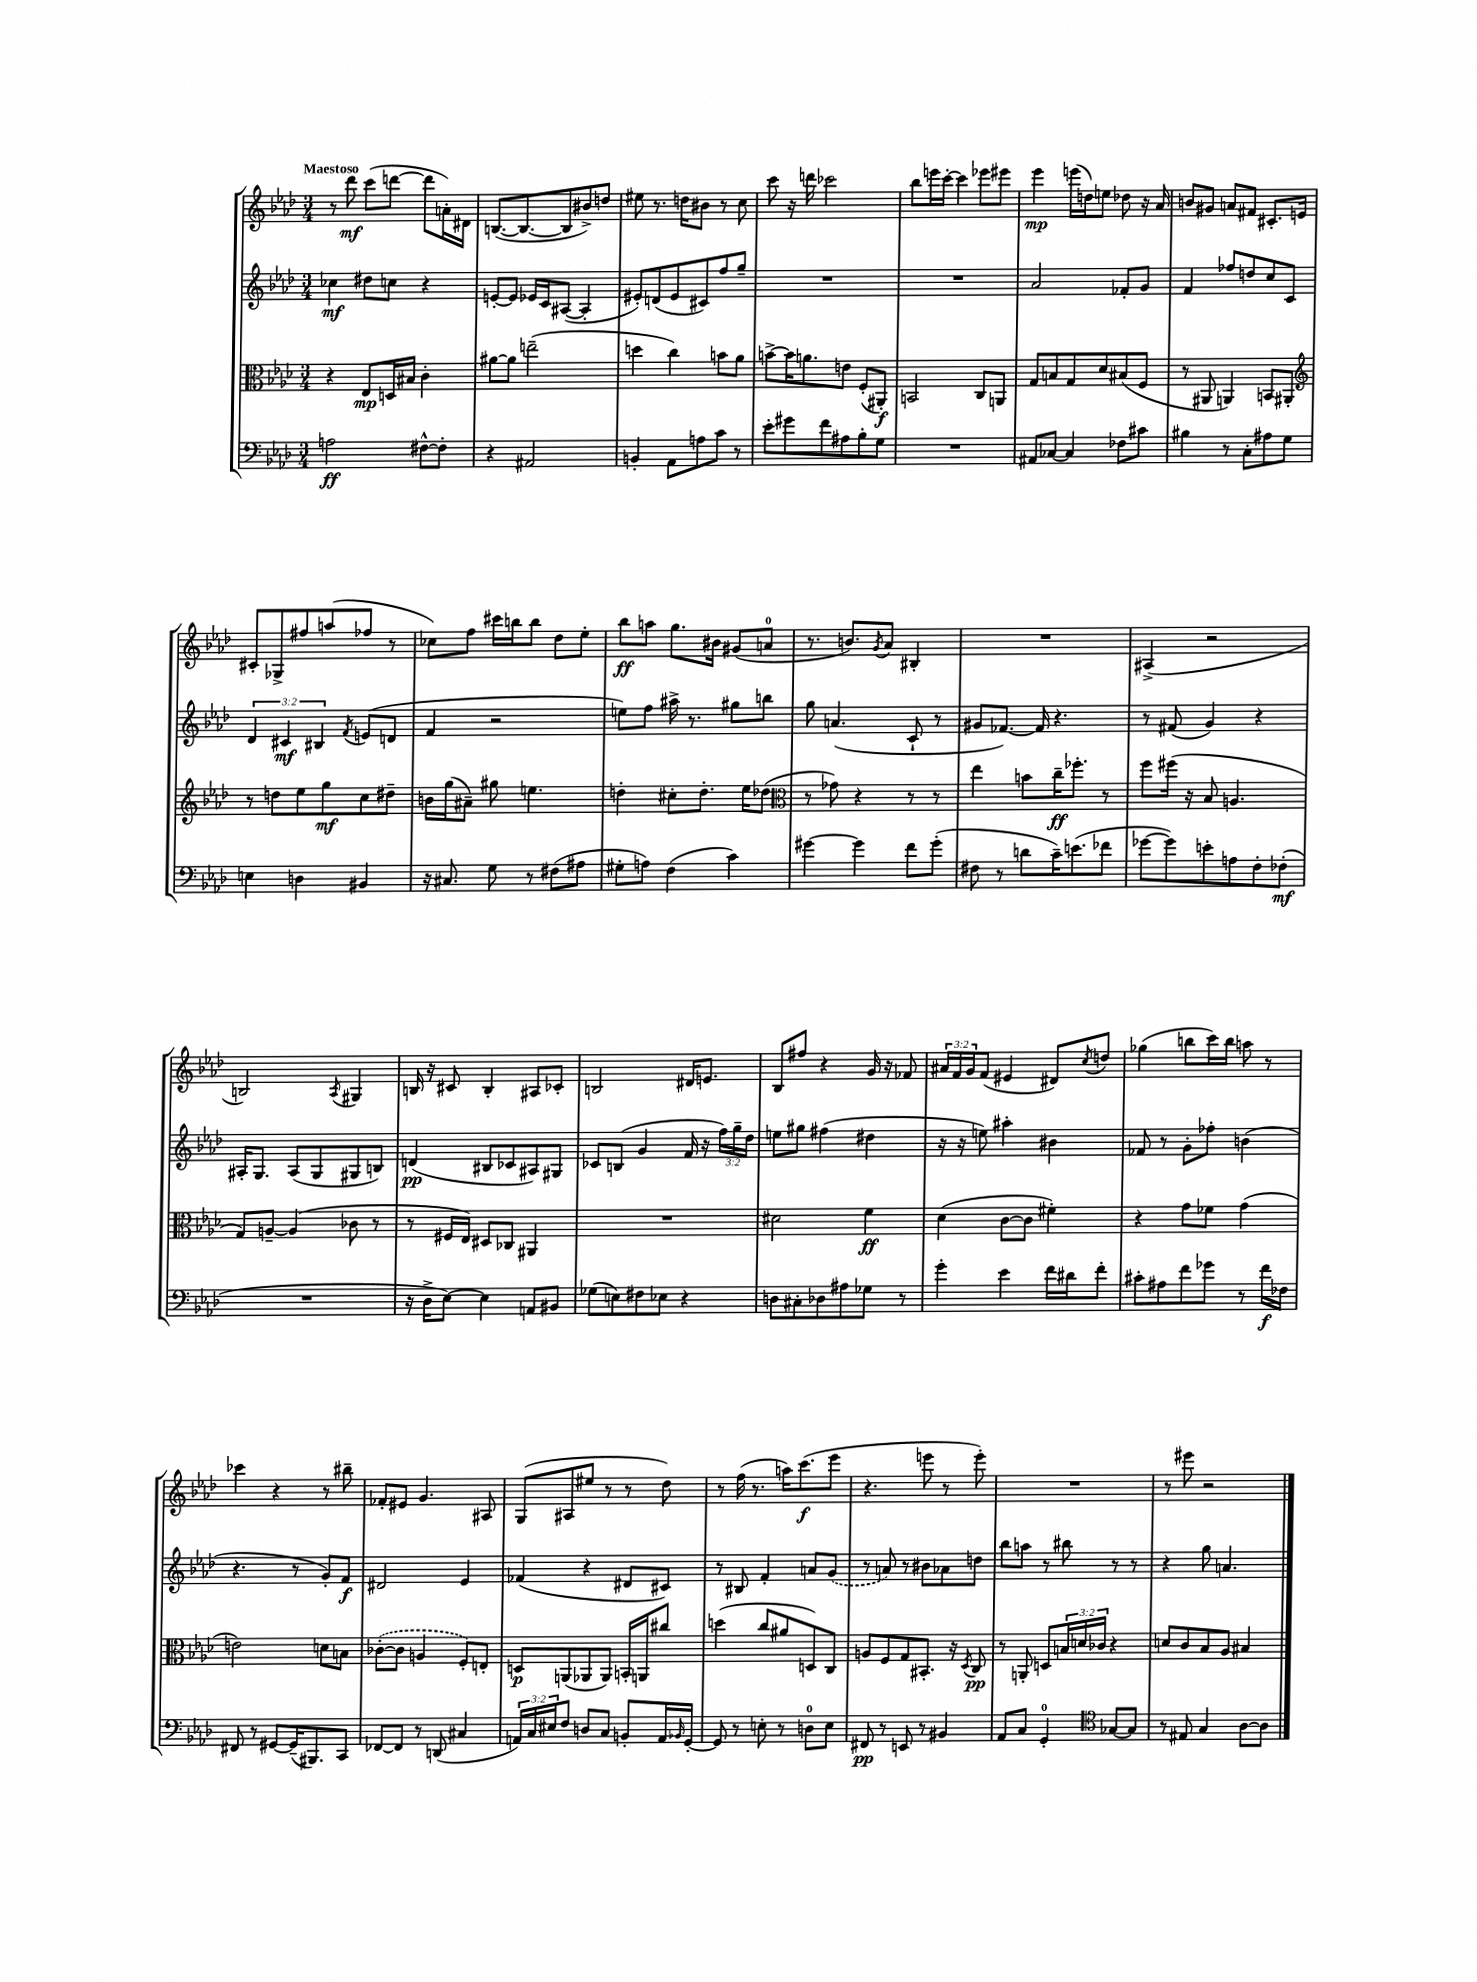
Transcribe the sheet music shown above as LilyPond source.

<<
\new StaffGroup <<
\new Staff = "s0" {
    \clef treble \key aes \major \numericTimeSignature \time 3/4 \override Staff.TupletNumber.text = #tuplet-number::calc-fraction-text \tempo "Maestoso"
    r8 des'''8\mf c'''8( d'''8~ d'''8 a'16-.) dis'16 |
    b8.~( b8.~ b8 bis'8->) d''8 |
    eis''8 r8. d''16 bis'8 r8 c''8 |
    c'''8 r16 d'''16 ces'''2 |
    bes''8 e'''16 c'''16~-. c'''4 ees'''8 eis'''8 |
    ees'''4\mp e'''16( d''16) e''8 des''8 r16 aes'16 |
    b'8 gis'8 a'8 fis'8 cis'8.-. e'16 |
    cis'8-. ges8-> fis''8 a''8( fes''8 r8 |
    ces''8) f''8 cis'''16 b''16 b''8 des''8 ees''8-. |
    bes''8\ff a''8 g''8. bis'16 gis'8( a'8-0 |
    r8. b'8.) \acciaccatura { g'8 } aes'8 bis4-. |
    R2. |
    ais4->( r2 |
    b2) \acciaccatura { aes8 } gis4 |
    b16 r16 cis'8 b4-. ais8 ces'8-. |
    b2 dis'16 e'8. |
    bes8 fis''8 r4 g'16 r16 fes'8 |
    \tuplet 3/2 { ais'16 f'16 g'16 } f'8( eis'4 dis'8) \acciaccatura { c''8 } d''8 |
    ges''4( b''8 c'''16) b''16 a''8 r8 |
    ces'''4 r4 r8 bis''8-- |
    fes'8-. eis'8 g'4. ais8 |
    g8( ais8 eis''8 r8 r8 des''8) |
    r8 f''16( r8. a''16) c'''8.\f( ees'''8 |
    r4. e'''8 r8 e'''8-.) |
    R2. |
    r8 eis'''8 r2 \bar "|." |
}
\new Staff = "s1" {
    \clef treble \key aes \major \numericTimeSignature \time 3/4 \override Staff.TupletNumber.text = #tuplet-number::calc-fraction-text
    ces''4\mf dis''8 c''8 r4 |
    e'8~-. e'8 ees'16 c'16 ais8~( ais4-. |
    eis'8-.) d'8( eis'8 cis'8) f''8 g''8-- |
    R2. |
    R2. |
    aes'2 fes'8-. g'8 |
    f'4 fes''8 d''8 c''8 c'8 |
    \tuplet 3/2 { des'4 cis'4\mf bis4 } \acciaccatura { f'8 } e'8( d'8 |
    f'4 r2 |
    e''8) f''8 ais''16-> r8. gis''8 b''8 |
    g''8 a'4.( c'8-! r8 |
    gis'8 fes'8.~) fes'16 r4. |
    r8 fis'8( g'4) r4 |
    ais16-. g8. ais8( g8 gis8 b8) |
    d'4\pp( bis8 ces'8 ais8) gis8 |
    ces'8 b8( g'4 f'16 r16 \tuplet 3/2 { f''16) g''16-- des''16 } |
    e''8 gis''8 fis''4( dis''4 |
    r16 r16 e''8) ais''4-. bis'4 |
    fes'8 r8 g'8-. fes''8-. b'4( |
    r4. r8 g'8-.) f'8\f |
    dis'2 ees'4 |
    fes'4( r4 dis'8 cis'8) |
    r8 bis8 f'4-. a'8 \once \slurDashed g'8( |
    r8 a'8) r8 bis'8 aes'8 d''8 |
    bes''8 a''8 r8 bis''8 r8 r8 |
    r4 g''8 a'4. \bar "|." |
}
\new Staff = "s2" {
    \clef alto \key aes \major \numericTimeSignature \time 3/4 \override Staff.TupletNumber.text = #tuplet-number::calc-fraction-text
    r4 ees8\mp d16 bis16 c'4-. |
    ais'8~ ais'8 e''2--( |
    d''4 c''4) b'8 aes'8 |
    b'8~-> b'16 a'8. e'8 f8-.( ais,8-.\f) |
    b,2 c8 a,8 |
    g8 b8 g8 des'8 bis8( f8 |
    r8 ais,8 a,4) b,8 ais,8-. |
    \clef treble r8 d''8 ees''8 g''8\mf c''8 dis''8-- |
    b'16 g''16( ais'8--) gis''8 e''4. |
    d''4-. cis''8-. d''8.-. ees''16 des''8( |
    \clef alto r8 ges'8) r4 r8 r8 |
    ees''4 b'8 c''16--\ff fes''8.-. r8 |
    f''8 fis''16( r16 bes8 a4. |
    g8) a8~-- a4( ces'8 r8 |
    r8 fis16 ees16) dis8 ces8 ais,4 |
    R2. |
    dis'2 f'4\ff |
    des'4( c'8~ c'8 fis'4-.) |
    r4 g'8 fes'8 g'4( |
    e'2) d'8 b8 |
    \once \slurDashed ces'8~-.( ces'8 a4 f8-.) e8-. |
    d8\p a,8( aes,8 aes,8) b,16-. a,16 cis''8 |
    d''4( c''8 ais'8 d8) c8 |
    a8 f8 g8 bis,8.-. r16 \acciaccatura { des8 } c8\pp |
    r8 a,8-. d8 \tuplet 3/2 { b16 d'16 ces'16 } r4 |
    d'8 c'8 bes8 aes8 bis4 \bar "|." |
}
\new Staff = "s3" {
    \clef bass \key aes \major \numericTimeSignature \time 3/4 \override Staff.TupletNumber.text = #tuplet-number::calc-fraction-text
    a2\ff fis8~-^ fis8-. |
    r4 ais,2 |
    b,4-. aes,8 a8 c'8 r8 |
    ees'8-. gis'8 f'8 ais8 bes8-. g8 |
    R2. |
    ais,8 ces8~ ces4 fes8 cis'8 |
    bis4 r8 c8-. ais8 g8 |
    e4 d4 bis,4 |
    r16 cis8. g8 r8 fis8( ais8 |
    gis8-. a8) f4( c'4) |
    gis'4~ gis'4 f'8 gis'8-.( |
    fis8 r8 d'8 c'16--) e'8.( fes'8 |
    ges'8~ ges'8) e'8-. a8 f8-. fes8-.\mf( |
    R2. |
    r16 des16-> ees8~) ees4 a,8 bis,8 |
    ges8( e8) fis8 ees8 r4 |
    d8 cis8-. des8 ais8 ges8 r8 |
    g'4-. ees'4 f'16 dis'16 f'8-. |
    cis'8-. ais8 f'8 ges'8 r8 f'16\f fes16 |
    fis,8 r8 gis,8~ gis,16--( bis,,8.) c,8 |
    fes,8~ fes,8 r8 d,8( cis4 |
    \tuplet 3/2 { a,16) c16 eis16 } f8 d8 c8 b,8-. a,16 \grace { bes,16 } g,16~-. |
    g,8 r8 e8-. r8 d8-0 e8 |
    fis,8\pp r8 e,8 r8 bis,4 |
    aes,8 c8 g,4-0-. \clef tenor ges8~ ges8 |
    r8 eis8 g4 aes8~ aes8 \bar "|." |
}
>>
>>
\layout { \context { \Score \remove "Bar_number_engraver" } }
